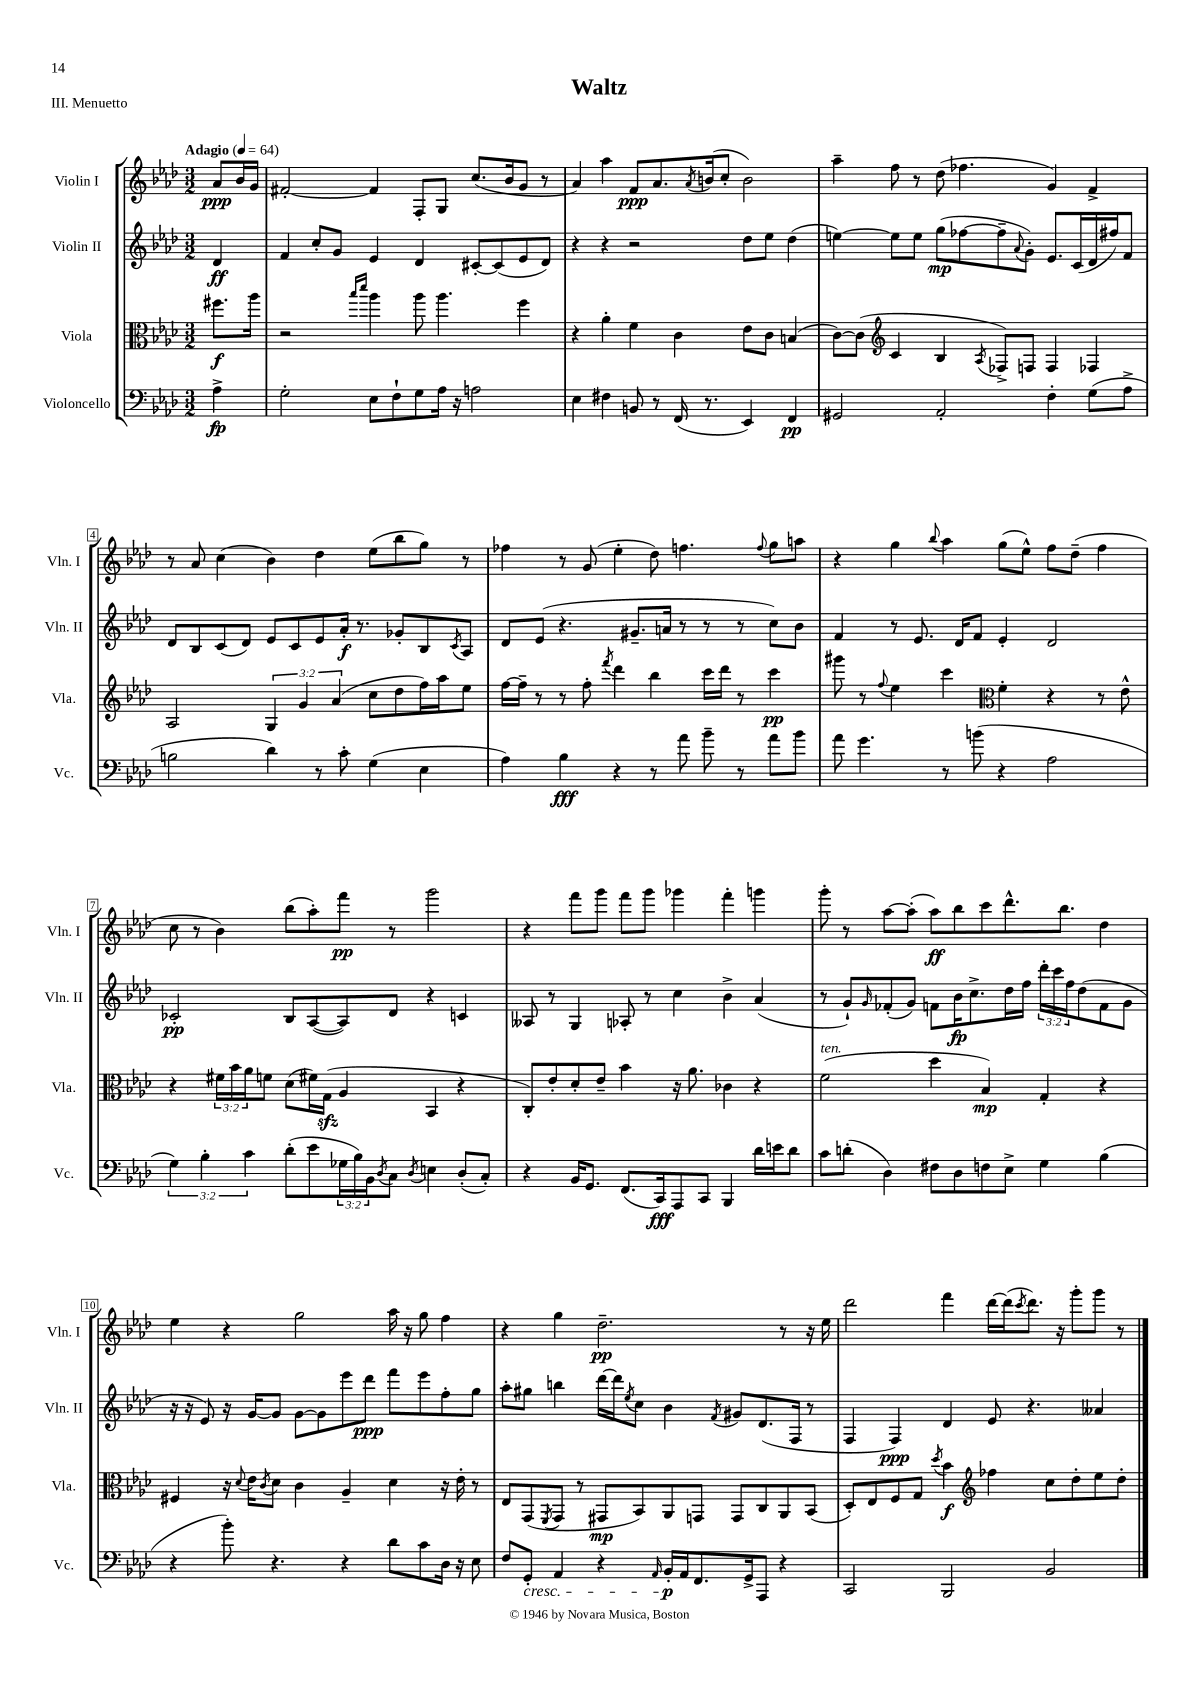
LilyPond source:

\header { title = "Waltz" piece = "III. Menuetto" }
<<
\new StaffGroup <<
\new Staff = "s0" \with { instrumentName = "Violin I" shortInstrumentName = "Vln. I" } {
    \clef treble \key aes \major \numericTimeSignature \time 3/2 \partial 4 \tempo "Adagio" 4 = 64
    aes'8\ppp bes'16 g'16 |
    fis'2~-. fis'4 f8-. g8 c''8.( bes'16 g'8 r8 |
    aes'4) aes''4 f'8\ppp aes'8. \acciaccatura { aes'8 } b'16( c''8-. b'2) |
    aes''4-- f''8 r8 des''8( fes''4. g'4) f'4-> |
    r8 aes'8 c''4( bes'4) des''4 ees''8( bes''8 g''8) r8 |
    fes''4 r8 g'8( ees''4-. des''8) f''4. \appoggiatura { f''8 } g''8 a''8 |
    r4 g''4 \appoggiatura { bes''8 } aes''4 g''8( ees''8-^) f''8 des''8--( f''4 |
    c''8 r8 bes'4) bes''8( aes''8-.) f'''8\pp r8 g'''2 |
    r4 f'''8 g'''8 f'''8 g'''8 ges'''4 f'''4-. g'''4 |
    g'''8-. r8 aes''8~ aes''8-.( aes''8\ff) bes''8 c'''8 des'''8.-^ bes''8. des''4 |
    ees''4 r4 g''2 aes''16 r16 g''8 f''4 |
    r4 g''4 des''2.--\pp r8 r16 ees''16 |
    des'''2 f'''4 des'''16~ des'''16( \acciaccatura { c'''8 } des'''8.) r16 g'''8-. g'''8 r8 \bar "|." |
}
\new Staff = "s1" \with { instrumentName = "Violin II" shortInstrumentName = "Vln. II" } {
    \clef treble \key aes \major \numericTimeSignature \time 3/2 \override Staff.TupletNumber.text = #tuplet-number::calc-fraction-text \partial 4
    des'4\ff |
    f'4 c''8-. g'8 ees'4 des'4 cis'8~-. cis'8( ees'8 des'8) |
    r4 r4 r2 des''8 ees''8 des''4( |
    e''4~) e''8 e''8 g''8\mp( fes''8~ fes''8-- \appoggiatura { aes'8 } g'8-.) ees'8. c'16( des'16 fis''16) f'8 |
    des'8 bes8 c'8( des'8) ees'8 c'8 ees'8 aes'16-.\f r8. ges'8-. bes8 \acciaccatura { c'8 } aes8 |
    des'8 ees'8( r4. gis'8.-- a'16 r8 r8 r8 c''8) bes'8 |
    f'4 r8 ees'8. des'16 f'8 ees'4-. des'2 |
    ces'2-.\pp bes8 aes8~( aes8) des'8 r4 c'4 |
    aeses8 r8 g4 aes8-. r8 c''4 bes'4-> aes'4( |
    r8 g'8-!) \grace { g'16 } fes'8-.( g'8) f'8 bes'16\fp c''8.-> des''16 f''16 \tuplet 3/2 { des'''16-. c'''16 f''16 } des''8( f'8 g'8 |
    r16 r16 ees'8) r16 g'16~ g'8 g'8~ g'8 ees'''8 des'''8\ppp f'''8 ees'''8 f''8-. g''8 |
    aes''8-. gis''8 b''4 des'''16~ des'''16 \acciaccatura { ees''8 } c''8 bes'4 \acciaccatura { f'8 } gis'8 des'8.( f16 r8 |
    f4 f4\ppp) des'4 ees'8 r4. aeses'4 \bar "|." |
}
\new Staff = "s2" \with { instrumentName = "Viola" shortInstrumentName = "Vla." } {
    \clef alto \key aes \major \numericTimeSignature \time 3/2 \override Staff.TupletNumber.text = #tuplet-number::calc-fraction-text \partial 4
    fis''8.\f aes''16 |
    r2 \grace { bes''16 des'''16 } aes''4 aes''8 aes''4. f''4 |
    r4 aes'4-. f'4 c'4 ees'8 c'8 b4( |
    c'8~) c'8( \clef treble c'4 bes4 \acciaccatura { aes8 } fes8->) f8 f4 fes4 |
    aes2 \tuplet 3/2 { g4 g'4 aes'4( } c''8 des''8 f''16) aes''16 ees''8 |
    f''16~ f''16-- r8 r8 f''8-. \acciaccatura { f'''8 } des'''4 bes''4 c'''16 des'''16 r8 c'''4\pp |
    gis'''8 r8 \appoggiatura { f''8 } ees''4 c'''4 \clef alto f'4-. r4 r8 ees'8-^ |
    r4 \tuplet 3/2 { fis'16 bes'16 aes'16 } f'8 des'8( fis'16) g16\sfz( aes4 bes,4 r4 |
    c8-.) ees'8-. des'8-. ees'8-- bes'4 r16 aes'8. ces'4 r4 |
    f'2^\markup { \italic "ten." }( des''4 bes4\mp) g4-. r4 |
    fis4 r16 \appoggiatura { des'8 } ees'16 \acciaccatura { c'8 } des'8 c'4 aes4-- des'4 r16 ees'16-. r8 |
    ees8 g,8( \acciaccatura { f,8 } g,8 r8 gis,8\mp bes,8) aes,8 g,8 g,8 c8 aes,8 bes,8( |
    des8-.) ees8 f8 g8 \acciaccatura { des''8 } bes'4\f \clef treble fes''4 c''8 des''8-. ees''8 des''8-. \bar "|." |
}
\new Staff = "s3" \with { instrumentName = "Violoncello" shortInstrumentName = "Vc." } {
    \clef bass \key aes \major \numericTimeSignature \time 3/2 \override Staff.TupletNumber.text = #tuplet-number::calc-fraction-text \partial 4
    aes4->\fp |
    g2-. ees8 f8-! g8 aes16 r16 a2 |
    ees4 fis4 b,8 r8 f,16( r8. ees,4) f,4\pp |
    gis,2 aes,2-. f4-. g8( aes8-> |
    b2 des'4) r8 c'8-. g4( ees4 |
    aes4) bes4\fff r4 r8 aes'8 bes'8-- r8 aes'8 bes'8 |
    aes'8 g'4. r8 b'8( r4 aes2 |
    \tuplet 3/2 { g4) bes4-. c'4 } des'8-.( ees'8 \tuplet 3/2 { ges16 bes16) bes,16 } \acciaccatura { des8 } c8 \acciaccatura { des8 } e4 des8-.( c8-.) |
    r4 bes,16 g,8. f,8.( c,16\fff) aes,,8 c,8 bes,,4 des'16 e'16 des'8 |
    c'8 d'8-.( des4) fis8 des8 f8 ees8-> g4 bes4( |
    r4 bes'8-.) r4. r4 des'8 c'8 des16 r16 ees8 |
    f8 g,8-.\cresc aes,4 r4 \grace { aes,16 } bes,16-.\p\! aes,16 f,8. g,16-> aes,,8 r4 |
    c,2 bes,,2 bes,2 \bar "|." |
}
>>
>>
\layout { \context { \Score \override BarNumber.stencil = #(make-stencil-boxer 0.1 0.3 ly:text-interface::print) } }
